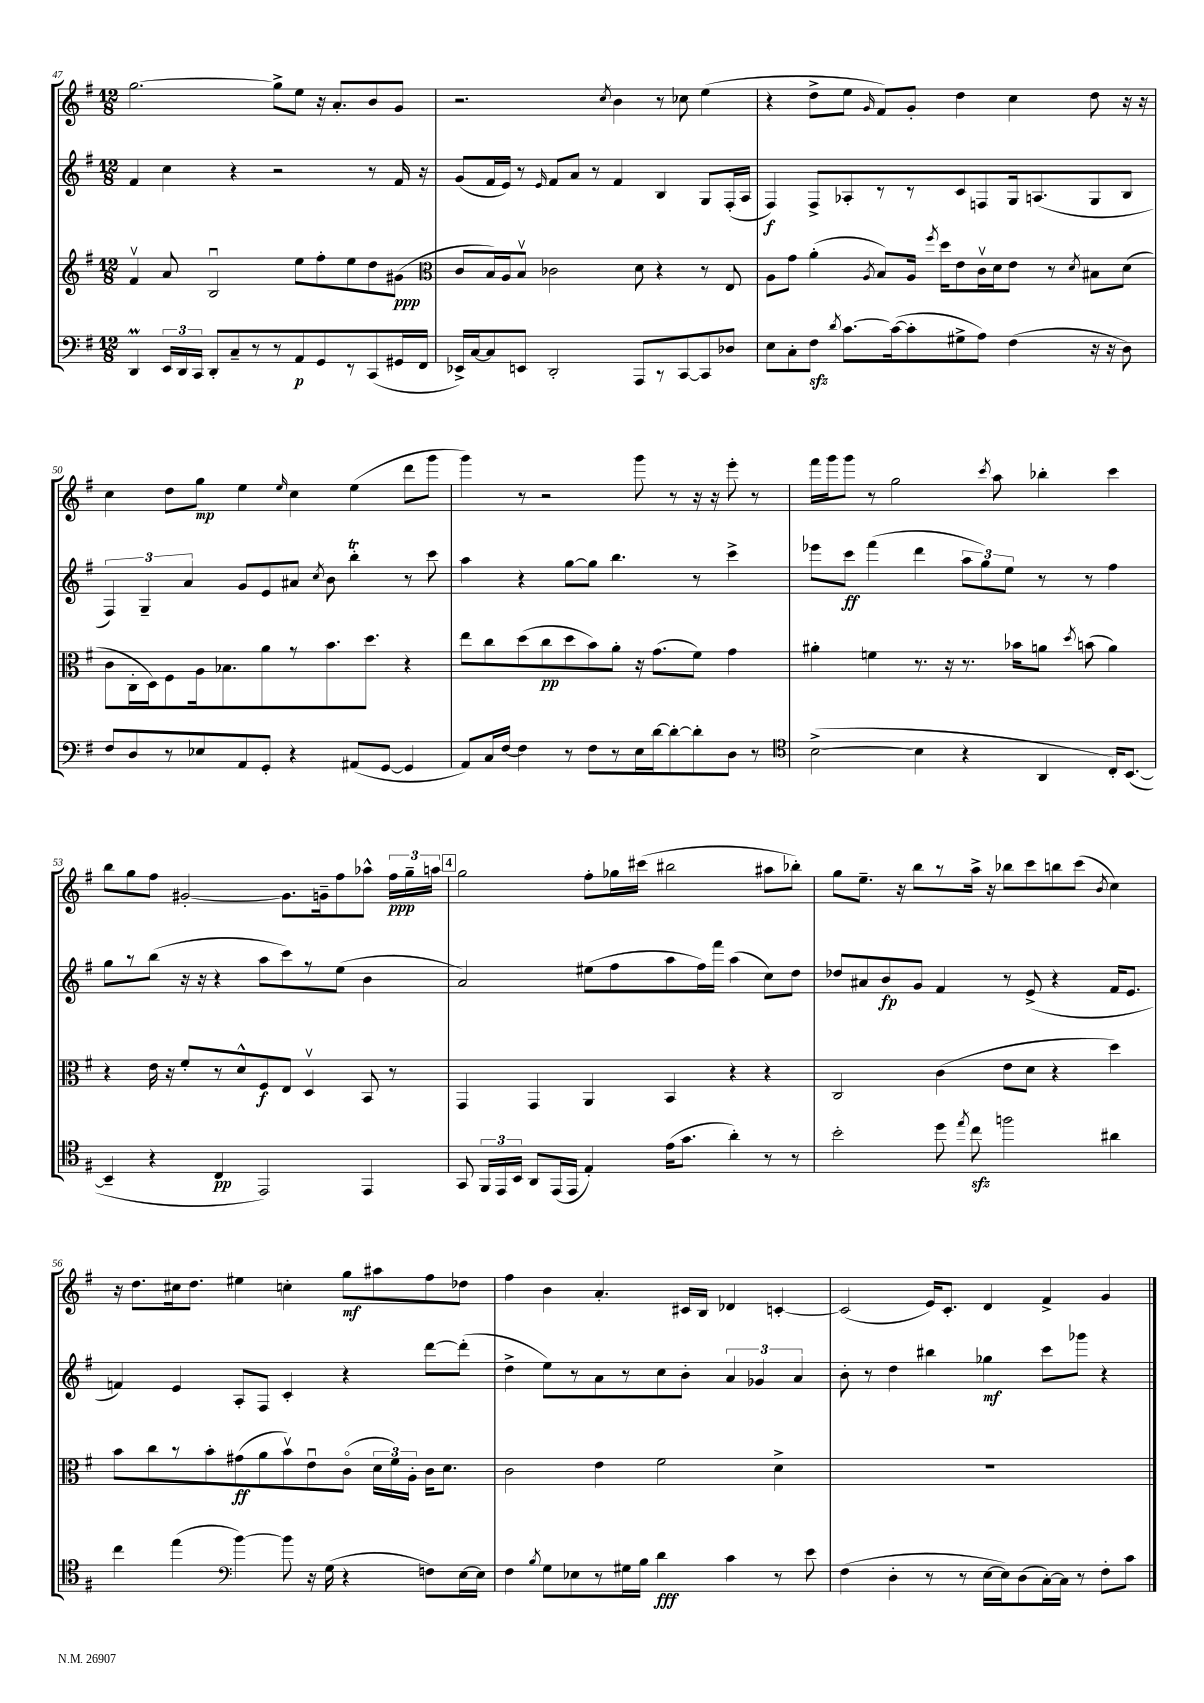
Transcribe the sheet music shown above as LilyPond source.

<<
\new StaffGroup <<
\new Staff = "s0" {
    \clef treble \key g \major \numericTimeSignature \time 12/8
    \autoBeamOff g''2.~ g''8[-> e''8] r16 a'8.[-. b'8 g'8] |
    r2. \acciaccatura { c''8 } b'4 r8 ces''8 e''4( |
    r4 d''8[-> e''8] \grace { g'16 } fis'8[) g'8]-. d''4 c''4 d''8 r16 r16 |
    c''4 d''8[ g''8]\mp e''4 \grace { e''16 } c''4 e''4( d'''8[ g'''8] |
    g'''4) r8 r2 g'''8 r8 r16 r16 e'''8-. r8 |
    fis'''16[ g'''16 g'''8] r8 g''2 \acciaccatura { c'''8 } a''8 bes''4-. c'''4 |
    b''8[ g''8 fis''8] gis'2~-. gis'8.[ g'16-- fis''8 aes''8]-^ \tuplet 3/2 { fis''16[\ppp g''16-- a''16] } |
    \mark \markup { \box "4" } g''2 fis''8[-. ges''16 cis'''16]( bis''2 ais''8[ bes''8]-.) |
    g''8[ e''8.]-- r16 b''8[ r8 a''16]-> r16 bes''8[ c'''8 b''8 c'''8]( \acciaccatura { b'8 } c''4) |
    r16 d''8.[ cis''16 d''8.] eis''4 c''4-. g''8[\mf ais''8 fis''8 des''8] |
    fis''4 b'4 a'4.-. cis'16[ b16] des'4 c'4~-. |
    c'2( e'16[) c'8.]-. d'4 fis'4-> g'4 \bar "|." |
}
\new Staff = "s1" {
    \clef treble \key g \major \numericTimeSignature \time 12/8
    \autoBeamOff fis'4 c''4 r4 r2 r8 fis'16 r16 |
    g'8[( fis'16 e'16]) r8 \grace { e'16 } fis'8[ a'8] r8 fis'4 b4 g8[ fis16-.( a16] |
    fis4\f) fis8[-> aes8-. r8 r8 c'8 f8 g16 a8.( g8 b8] |
    \tuplet 3/2 { fis4) g4-- a'4 } g'8[ e'8 ais'8] \acciaccatura { c''8 } b'8 b''4-.\trill r8 c'''8 |
    a''4 r4 g''8[~ g''8] b''4. r8 c'''4-> |
    ees'''8[ c'''8]\ff fis'''4( d'''4 \tuplet 3/2 { a''8[ g''8) e''8] } r8 r8 fis''4 |
    g''8[ r8 b''8]( r16 r16 r4 a''8[ c'''8) r8 e''8]( b'4 |
    \mark \markup { \box "4" } a'2) eis''8[( fis''8 a''8 fis''16) fis'''16] a''4( c''8[) d''8] |
    des''8[ ais'8 b'8\fp g'8] fis'4 r8 e'8->( r4 fis'16[ e'8.] |
    f'4) e'4 a8[-. fis8] c'4-. r4 d'''8[~ d'''8]-.( |
    d''4-> e''8[) r8 a'8 r8 c''8 b'8]-. \tuplet 3/2 { a'4 ges'4 a'4 } |
    b'8-. r8 d''4 bis''4 ges''4\mf c'''8[ ges'''8] r4 \bar "|." |
}
\new Staff = "s2" {
    \clef treble \key g \major \numericTimeSignature \time 12/8
    \autoBeamOff fis'4\upbow a'8 b2\downbow e''8[ fis''8-. e''8 d''8 gis'8]\ppp( |
    \clef alto c'8[ b16) a16 b8]\upbow ces'2 d'8 r4 r8 e8 |
    a8[ g'8] a'4-.( \acciaccatura { a8 } b8[) a16] \acciaccatura { fis''8 } d''16[ e'8 c'16\upbow d'16 e'8] r8 \acciaccatura { d'8 } bis8[ d'8]( |
    c'8[ c16-. d16) fis8 a16 bes8. a'8 r8 b'8. d''8.] r4 |
    e''8[ c''8 d''8( c''8\pp d''8 b'8) a'8]-. r16 g'8.[( fis'8]) g'4 |
    ais'4-. f'4 r8. r16 r8. bes'16[ a'8] \acciaccatura { d''8 } b'8( a'4) |
    r4 e'16 r16 fis'8[-. r8 d'8-^ fis8\f e8] d4\upbow b,8 r8 |
    \mark \markup { \box "4" } g,4 g,4 a,4 b,4 r4 r4 |
    c2 c'4( e'8[ d'8] r4 d''4) |
    b'8[ c''8 r8 b'8-. gis'8\ff( a'8 b'8\upbow) e'8\downbow c'8]\flageolet( \tuplet 3/2 { d'16[ fis'16) a16]-. } c'16[ d'8.] |
    c'2 e'4 fis'2 d'4-> |
    R1. \bar "|." |
}
\new Staff = "s3" {
    \clef bass \key g \major \numericTimeSignature \time 12/8
    \autoBeamOff d,4\prall \tuplet 3/2 { e,16[ d,16 c,16] } d,8[-. c8-- r8 r8 a,8\p g,8 r8 c,8( gis,16 fis,16] |
    ees,16[->) c16~ c8 e,8] d,2-. a,,8[ r8 c,8~ c,8 des8] |
    e8[ c8-. fis8]\sfz \acciaccatura { d'8 } c'8.[~ c'16~( c'8-. gis8-> a8]) fis4( r16 r16 d8) |
    fis8[ d8 r8 ees8 a,8 g,8]-. r4 ais,8[( g,8]~ g,4 |
    a,8[) c16 fis16]~ fis4 r8 fis8[ r8 e16 d'16~ d'8~-. d'8-. d8] r8 |
    \clef tenor b2~->( b4 r4 a,4 c16[-.) b,8.]~( |
    b,4-- r4 c4\pp e,2) e,4 |
    \mark \markup { \box "4" } g,8 \tuplet 3/2 { fis,16[ e,16 b,16] } a,8[ e,16( e,16] e4-.) e'16[( g'8.] a'4-.) r8 r8 |
    b'2-. d''8 \acciaccatura { e''8 } c''8\sfz f''2 ais'4 |
    c''4 e''4( \clef bass b'4~) b'8 r16 g16( r4 f8[) e16~ e16] |
    fis4 \acciaccatura { b8 } g8[ ees8 r8 gis16 b16] d'4\fff c'4 r8 e'8 |
    fis4( d4-. r8 r8 e16[~ e16) d8( c16~-.) c16] r8 fis8[-. c'8] \bar "|." |
}
>>
>>
\layout { \context { \Score currentBarNumber = #47 } }
